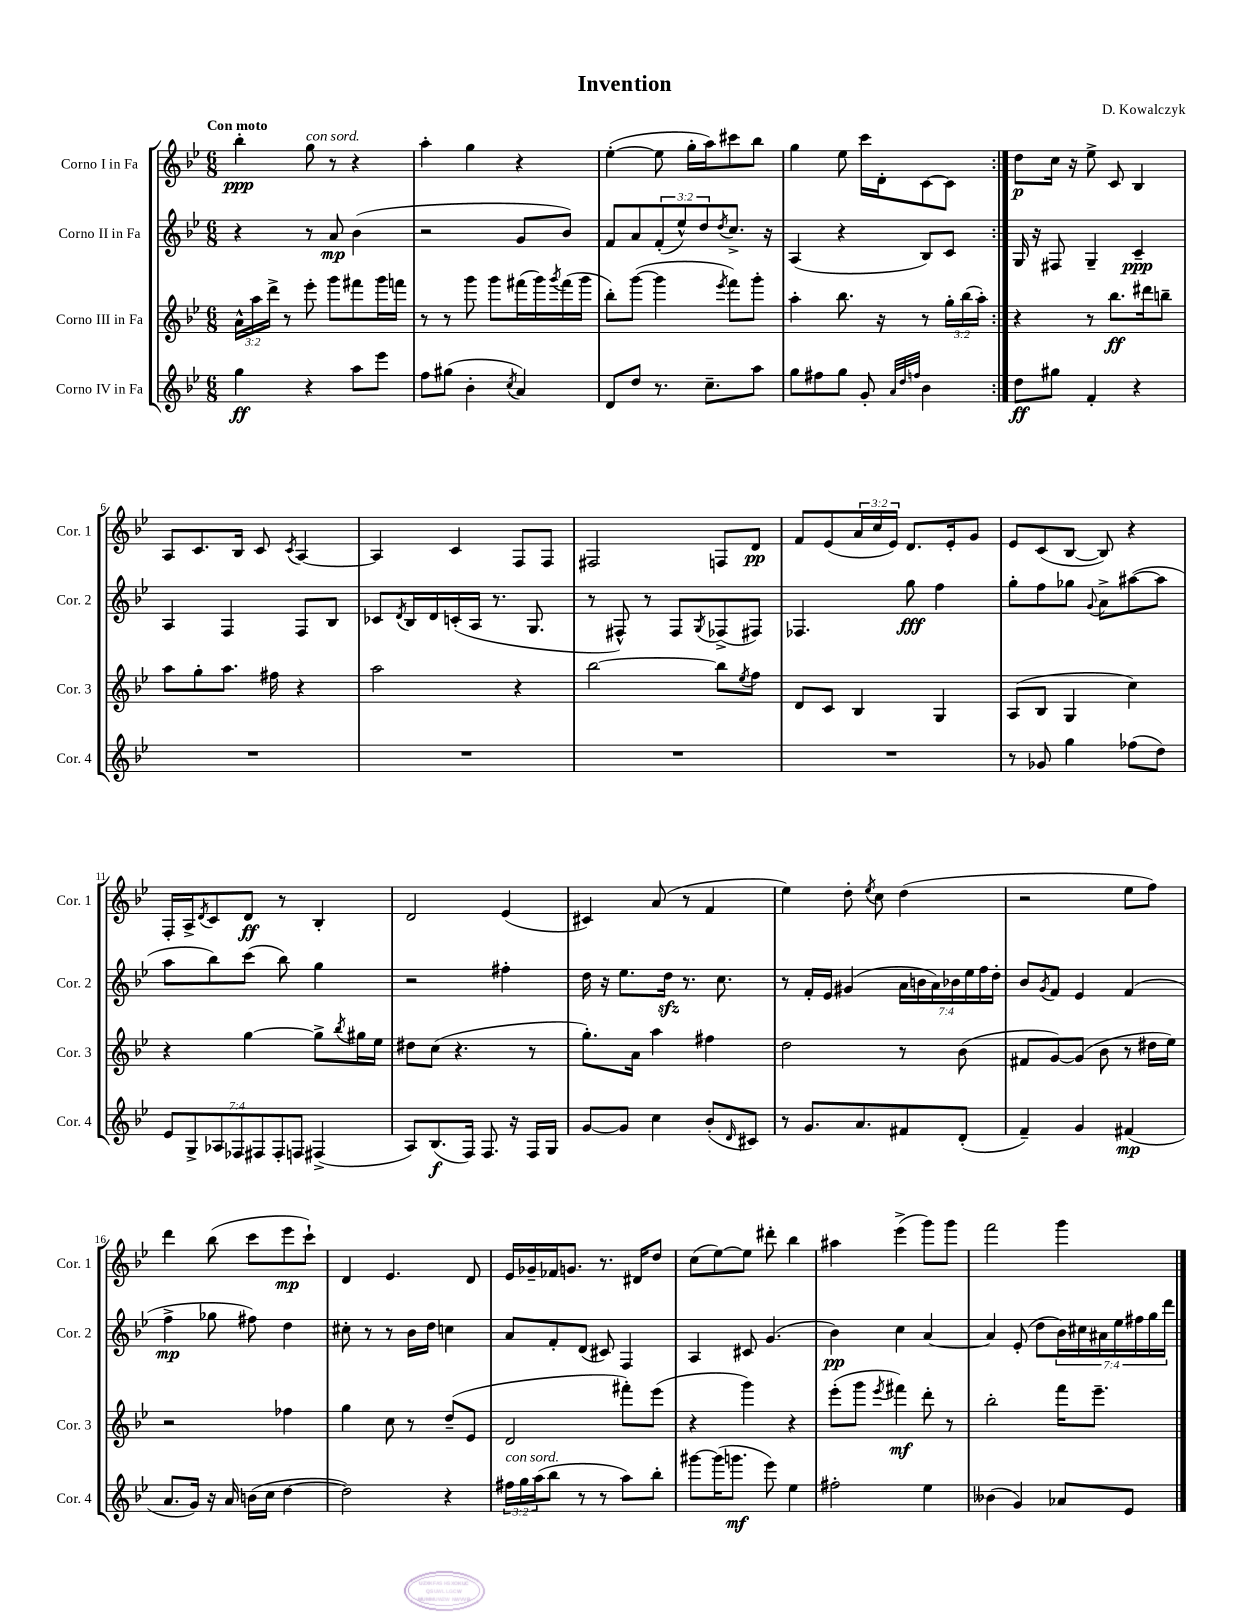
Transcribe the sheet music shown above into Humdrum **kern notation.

**kern	**kern	**kern	**kern
*staff4	*staff3	*staff2	*staff1
*clefG2	*clefG2	*clefG2	*clefG2
*k[b-e-]	*k[b-e-]	*k[b-e-]	*k[b-e-]
*M6/8	*M6/8	*M6/8	*M6/8
4gg	24a^^	4r	4bb-'
.	24aa	.	.
.	24ddd^	.	.
.	8r	.	.
4r	8eee-'	8r	8gg
.	8ggg	8a	8r
8aa	8fff#	(4b-	4r
8eee-	16ggg	.	.
.	16fff	.	.
=	=	=	=
8ff	8r	2r	4aa'
(8gg#	8r	.	.
4b-'	8ggg	.	4gg
.	8ggg	.	.
8qcc	.	.	.
4a)	(16fff#	8g	4r
.	16ggg)	.	.
.	8qggg	.	.
.	(16fff#	8b-)	.
.	16ggg	.	.
=	=	=	=
8d	8bb-')	8f	([4ee-'
8dd	([8ggg	8a	.
8.r	4ggg]	(12f'	8ee-]
.	.	12ee-^^)	.
.	.	.	16gg'
.	.	12dd	.
8.cc~	.	.	16aa)
.	8qeee-	8qdd	.
.	8fff)	8.cc^	8ccc#
8aa	8ggg'	.	8bb-
.	.	16r	.
=	=	=	=
8gg	4aa'	(4A	4gg
8ff#	.	.	.
8gg	8.bb-	4r	8ee-
8g'	.	.	16ccc
.	16r	.	16d'
32qqa	.	.	.
32qqdd	.	.	.
32qqff	.	.	.
4b-	8r	8B-)	[8c
.	24gg'	8c	8c]
.	(24bb-	.	.
.	24aa')	.	.
=:|!	=:|!	=:|!	=:|!
8dd	4r	16G	8dd
.	.	16r	.
8gg#	.	8F#	16cc
.	.	.	16r
4f'	8r	4G~	8ee-^
.	8.bb-	.	8c
4r	.	4c~	4B-
.	16ddd#	.	.
.	8bb~	.	.
=	=	=	=
2.r	8aa	4A	8A
.	8gg'	.	8.c
.	8.aa	4F	.
.	.	.	16B-
.	.	.	8c
.	16ff#	.	.
.	.	.	8qc
.	4r	8F	[4A
.	.	8B-	.
=	=	=	=
2.r	2aa	8c-	4A]
.	.	8qd	.
.	.	16B-	.
.	.	16d	.
.	.	(16c'	4c
.	.	16A	.
.	.	8.r	.
.	4r	.	8F
.	.	8.G	.
.	.	.	8F
=	=	=	=
2.r	[2bb-	8r	2F#
.	.	8F#^^)	.
.	.	8r	.
.	.	8F#	.
.	.	8qG	.
.	8bb-]	(8F-^	8F
.	8qee-	.	.
.	8ff	8F#)	8d
=	=	=	=
2.r	8d	4.F-	8f
.	8c	.	(8e-
.	4B-	.	24a
.	.	.	24cc
.	.	.	24e-)
.	.	8gg	8.d
.	4G	4ff	.
.	.	.	16e-'
.	.	.	8g
=	=	=	=
8r	(8A	8gg'	8e-
8g-	8B-	8ff	(8c
4gg	4G	8gg-	[8B-
.	.	8qqg	.
.	.	8a^	8B-])
(8ff-	4cc)	([8aa#	4r
8dd)	.	8aa#]	.
=	=	=	=
14e-	4r	8aa	16F'
.	.	.	16A^
14G^	.	.	.
.	.	.	8qd
.	.	8bb-)	8c
14A-	.	.	.
14F-	.	.	.
.	[4gg	(8ccc	8d
14F#	.	.	.
14F#'	.	.	.
.	.	8bb-)	8r
14F	.	.	.
(4F#^	8gg^]	4gg	4B-'
.	8qbb-	.	.
.	16gg#	.	.
.	16ee-	.	.
=	=	=	=
8A)	8dd#	2r	2d
(8.B-	(8cc	.	.
.	4.r	.	.
16F)	.	.	.
8.F	.	.	.
.	.	4ff#'	(4e-
16r	.	.	.
16F	8r	.	.
16G	.	.	.
=	=	=	=
[8g	8.gg')	16dd	4c#)
.	.	16r	.
8g]	.	8.ee-	.
.	16a	.	.
4cc	4aa	.	(8a
.	.	16dd	.
.	.	8.r	8r
(8b-'	4ff#	.	4f
.	.	8.cc	.
16qqd	.	.	.
8c#)	.	.	.
=	=	=	=
8r	2dd	8r	4ee-)
8.g	.	16f'	.
.	.	16e-	.
.	.	(4g#	8dd'
8.a	.	.	.
.	.	.	8qee-
.	.	.	8cc
8f#	8r	28a	(4dd
.	.	28b	.
.	.	28a)	.
.	.	28b-	.
(8d'	(8b-	.	.
.	.	28ee-	.
.	.	28ff	.
.	.	28dd'	.
=	=	=	=
4f~)	8f#	8b-	2r
.	.	8qg	.
.	[8g)	8f	.
4g	(8g]	4e-	.
.	8b-	.	.
(4f#	8r	(4f	8ee-
.	16dd#	.	8ff)
.	16ee-)	.	.
=	=	=	=
8.a	2r	4ff^	4ddd
16g)	.	.	.
16r	.	8gg-	(8bb-
16a	.	.	.
(16b	.	8ff#)	8ccc
16cc	.	.	.
[4dd	4ff-	4dd	8eee-
.	.	.	8ccc`)
=	=	=	=
2dd])	4gg	8cc#'	4d
.	.	8r	.
.	8cc	8r	4.e-
.	8r	16b-	.
.	.	16dd	.
4r	(8dd~	4cc	.
.	8e-	.	8d
=	=	=	=
24ff#	2d	8a	16e-
24gg	.	.	.
.	.	.	16g-~
(24aa	.	.	.
8bb-	.	8f'	16f-
.	.	.	8.g
8r	.	(8d	.
8r	.	8c#)	8.r
8aa)	8fff#')	4F	.
.	.	.	16d#
8bb-'	(8eee-	.	8dd
=	=	=	=
[8ggg#	4r	4A	(8cc
(16ggg#]	.	.	[8ee-)
8.ggg	.	.	.
.	4ggg)	8c#	8ee-]
8eee-)	.	(4.g	8ddd#'
4ee-	4r	.	4bb-
=	=	=	=
2ff#'	(8eee-'	4b-)	4aa#
.	8ggg	.	.
.	8qeee-	.	.
.	4fff#)	4cc	(4eee-^
4ee-	8ddd'	[4a	8ggg)
.	8r	.	8ggg
=	=	=	=
(4b--	2bb-'	4a]	2fff
4g)	.	(8e-'	.
.	.	8dd	.
8a-	16fff	28b-)	4ggg
.	.	28cc#	.
.	8.eee-~	.	.
.	.	28a#	.
.	.	28ee-	.
8e-	.	.	.
.	.	28ff#	.
.	.	28gg	.
.	.	28ddd	.
==	==	==	==
*-	*-	*-	*-
